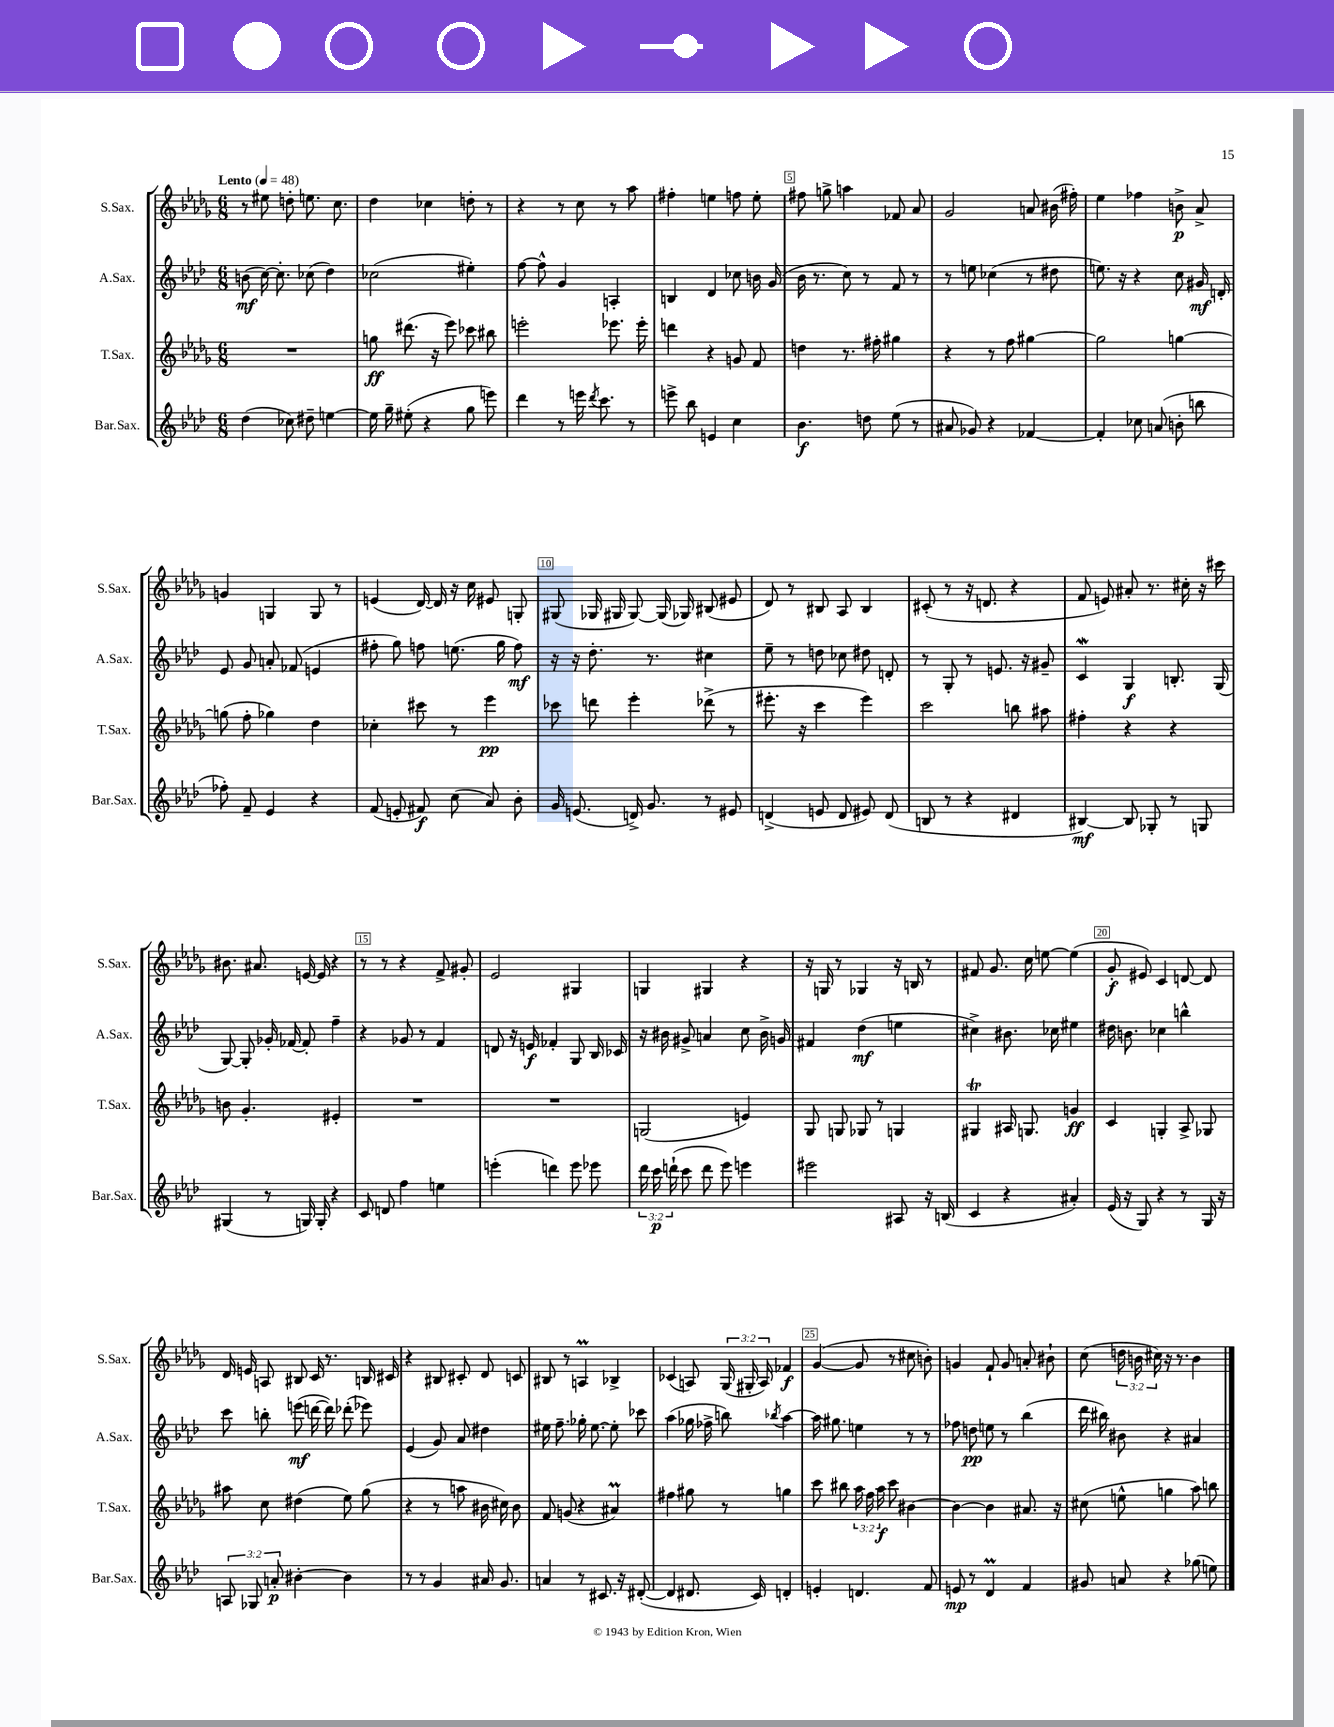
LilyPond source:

<<
\new StaffGroup <<
\new Staff = "s0" \with { instrumentName = "S.Sax." shortInstrumentName = "S.Sax." } {
    \clef treble \key des \major \numericTimeSignature \time 6/8 \override Staff.TupletNumber.text = #tuplet-number::calc-fraction-text \tempo "Lento" 4 = 48
    \autoBeamOff r8 eis''8 d''8-. e''8. c''8. |
    des''4 ces''4 d''8-. r8 |
    r4 r8 c''8 r8 aes''8 |
    fis''4-. e''4 f''8 e''8-. |
    fis''8 g''8-> a''4 fes'8 aes'8 |
    ges'2 a'8 bis'16( fis''16-.) |
    ees''4 fes''4 b'8->\p aes'8-> |
    g'4 g4 g8 r8 |
    e'4( des'16~) des'16 r16 c''16 eis'8 g8-. |
    gis8( ges16 gis16 gis8~) gis16( ges16) bis8( eis'8 |
    des'8) r8 bis8 aes8 bis4 |
    cis'8-.( r8 r16 d'8. r4 |
    f'8 e'8) ais'8-. r8. cis''16-. r16 cis'''16 |
    bis'8. ais'8. e'16~ e'16 r4 |
    r8 r8 r4 f'8-> gis'8-. |
    ees'2 gis4 |
    g4 gis4 r4 |
    r16 g16 r8 ges4 r16 b16 r8 |
    fis'8 ges'8. c''16 e''8~ e''4( |
    ges'8-.\f eis'8) c'4 d'8~ d'8 |
    des'16 e'16 a8 bis8 c'16 r8. b16 cis'16 |
    r4 bis8 cis'8-. des'8 c'8 |
    bis8 r8 a4\prall bes4-> |
    ces'4( a8) \tuplet 3/2 { ges16( gis16-. a16) } fes'4\f |
    ges'4~( ges'8 r8 cis''8 b'8-.) |
    g'4 f'8-! g'8 a'8-. bis'8-! |
    c''8( \tuplet 3/2 { d''16 b'16 cis''16) } r16 r8. b'4 \bar "|." |
}
\new Staff = "s1" \with { instrumentName = "A.Sax." shortInstrumentName = "A.Sax." } {
    \clef treble \key aes \major \numericTimeSignature \time 6/8
    \autoBeamOff b'8\mf( c''16~) c''8.-. ces''8( des''4) |
    ces''2( eis''4-.) |
    f''8~ f''8-^ g'4 a4-. |
    b4 des'4 ces''8 b'16 g'16( |
    bes'16 r8. c''8) r8 f'8 r8 |
    r8 e''8 ces''4( r8 dis''8 |
    e''8.) r16 r4 c''8 gis'16\mf d'16-. |
    ees'8 g'8 a'8-. fes'8( e'4 |
    fis''8-. g''8) f''8 e''8.( g''16 f''8\mf) |
    r16 r16 des''8.-. r8. cis''4 |
    ees''8-- r8 d''8 ces''8 dis''8 d'8-. |
    r8 g8-. r8 e'8. r16 gis'8-- |
    c'4\mordent g4\f b8.-. g16( |
    g8~) g8-. ges'16-. fes'16~ fes'8-. f''4-- |
    r4 ges'8 r8 f'4 |
    d'8 r16 e'16\f fes'4-. g8 bes16 ces'16 |
    r16 bis'16 gis'8-> a'4 c''8 bis'16-> g'16 |
    fis'4 des''4\mf( e''4 |
    cis''4->) bis'8. ces''16 eis''4 |
    dis''16 b'8. ces''4 b''4-^ |
    c'''8 b''8-. e'''8\mf( d'''16~ d'''16) des'''8-.( ees'''8) |
    ees'4( g'8) aes'8 dis''4 |
    eis''16 f''8.-- ges''16-. eis''8.~ eis''8-. ces'''8 |
    aes''4( ges''16 fes''16-> b''8) \acciaccatura { bes''8 } aes''4~ |
    aes''16 gis''8. e''4 r8 r8 |
    fes''8 d''8\pp e''8 r8 bes''4( |
    des'''16 bis''16) bis'8 r4 ais'4 \bar "|." |
}
\new Staff = "s2" \with { instrumentName = "T.Sax." shortInstrumentName = "T.Sax." } {
    \clef treble \key des \major \numericTimeSignature \time 6/8 \override Staff.TupletNumber.text = #tuplet-number::calc-fraction-text
    \autoBeamOff R2. |
    g''8\ff dis'''8.( r16 ees'''8) ces'''8 bis''8 |
    e'''2-. ees'''8. ees'''16-. |
    d'''4 r4 g'8 f'8 |
    d''4 r8. fis''16-. gis''4 |
    r4 r8 f''8 gis''4~ |
    gis''2 g''4~ |
    g''8( f''8-. ges''4) des''4 |
    ces''4-. cis'''8 r8 ees'''4\pp |
    ces'''8 d'''8 ees'''4-. des'''8->( r8 |
    eis'''8.-. r16 c'''4 eis'''4) |
    c'''2 b''8 ais''8 |
    fis''4-. r4 r4 |
    b'8 ges'4.-. eis'4-. |
    R2. |
    R2. |
    g2( e'4) |
    ges8 g8 ges8 r8 g4 |
    gis4\trill ais16 g8. g'4\ff |
    c'4 g4-. aes8-> ges8 |
    ais''8 c''8 dis''4( ees''8) ges''8( |
    r4 r8 a''8 bis'16 cis''16) bis'8 |
    f'8 g'8( r4 ais'4\prall) |
    fis''4 gis''8 r8 g''4 |
    c'''8 bis''8 \tuplet 3/2 { aes''16 f''16 aes''16\f } c'''8 bis'4~ |
    bis'4~ bis'4 ais'8. r16 |
    cis''8( e''8-^ g''4 aes''8) b''8 \bar "|." |
}
\new Staff = "s3" \with { instrumentName = "Bar.Sax." shortInstrumentName = "Bar.Sax." } {
    \clef treble \key aes \major \numericTimeSignature \time 6/8 \override Staff.TupletNumber.text = #tuplet-number::calc-fraction-text
    \autoBeamOff des''4( ces''8) dis''8-- e''4~ |
    e''16 g''16-- eis''8-.( r4 g''8 e'''8) |
    des'''4 r8 e'''16 \acciaccatura { des'''8 } c'''8. r8 |
    e'''8-> bes''8 e'4 c''4 |
    bes'4.\f d''8 ees''8( r8 |
    ais'8 ges'8) r4 fes'4~ |
    fes'4-. ces''8 a'8( b'8-. b''8 |
    fes''8-.) f'8-- ees'4 r4 |
    f'8( e'8-. fis'8\f) c''8( aes'8) bes'8-. |
    g'16 e'8.( d'16->) g'8. r8 eis'8 |
    d'4->( e'8 d'8 eis'8) d'8( |
    b8 r8 r4 dis'4 |
    bis4~\mf) bis8 ges8-. r8 g8 |
    gis4( r8 g16) g16-. r4 |
    c'8 d'8 f''4 e''4 |
    e'''4-.( d'''4) e'''8 ees'''8 |
    \tuplet 3/2 { des'''16 c'''16\p d'''16-!( } c'''8 d'''8 ees'''8) e'''4 |
    eis'''2 ais8 r16 b16( |
    c'4 r4 ais'4-.) |
    ees'16( r16 g8) r4 r8 g16 r16 |
    \tuplet 3/2 { a8 ges8 a'8-.\p } bis'4~-. bis'4 |
    r8 r8 g'4 ais'16 g'8. |
    a'4 r8 cis'8. r16 dis'8~-.( |
    dis'4 dis'8. c'16) d'4-. |
    e'4-. d'4. f'8 |
    e'8\mp r8 des'4\prall f'4 |
    gis'8 a'8 r4 ges''8( e''8) \bar "|." |
}
>>
>>
\layout { \context { \Score \override BarNumber.break-visibility = ##(#f #t #t) barNumberVisibility = #(every-nth-bar-number-visible 5) \override BarNumber.stencil = #(make-stencil-boxer 0.1 0.3 ly:text-interface::print) } }
